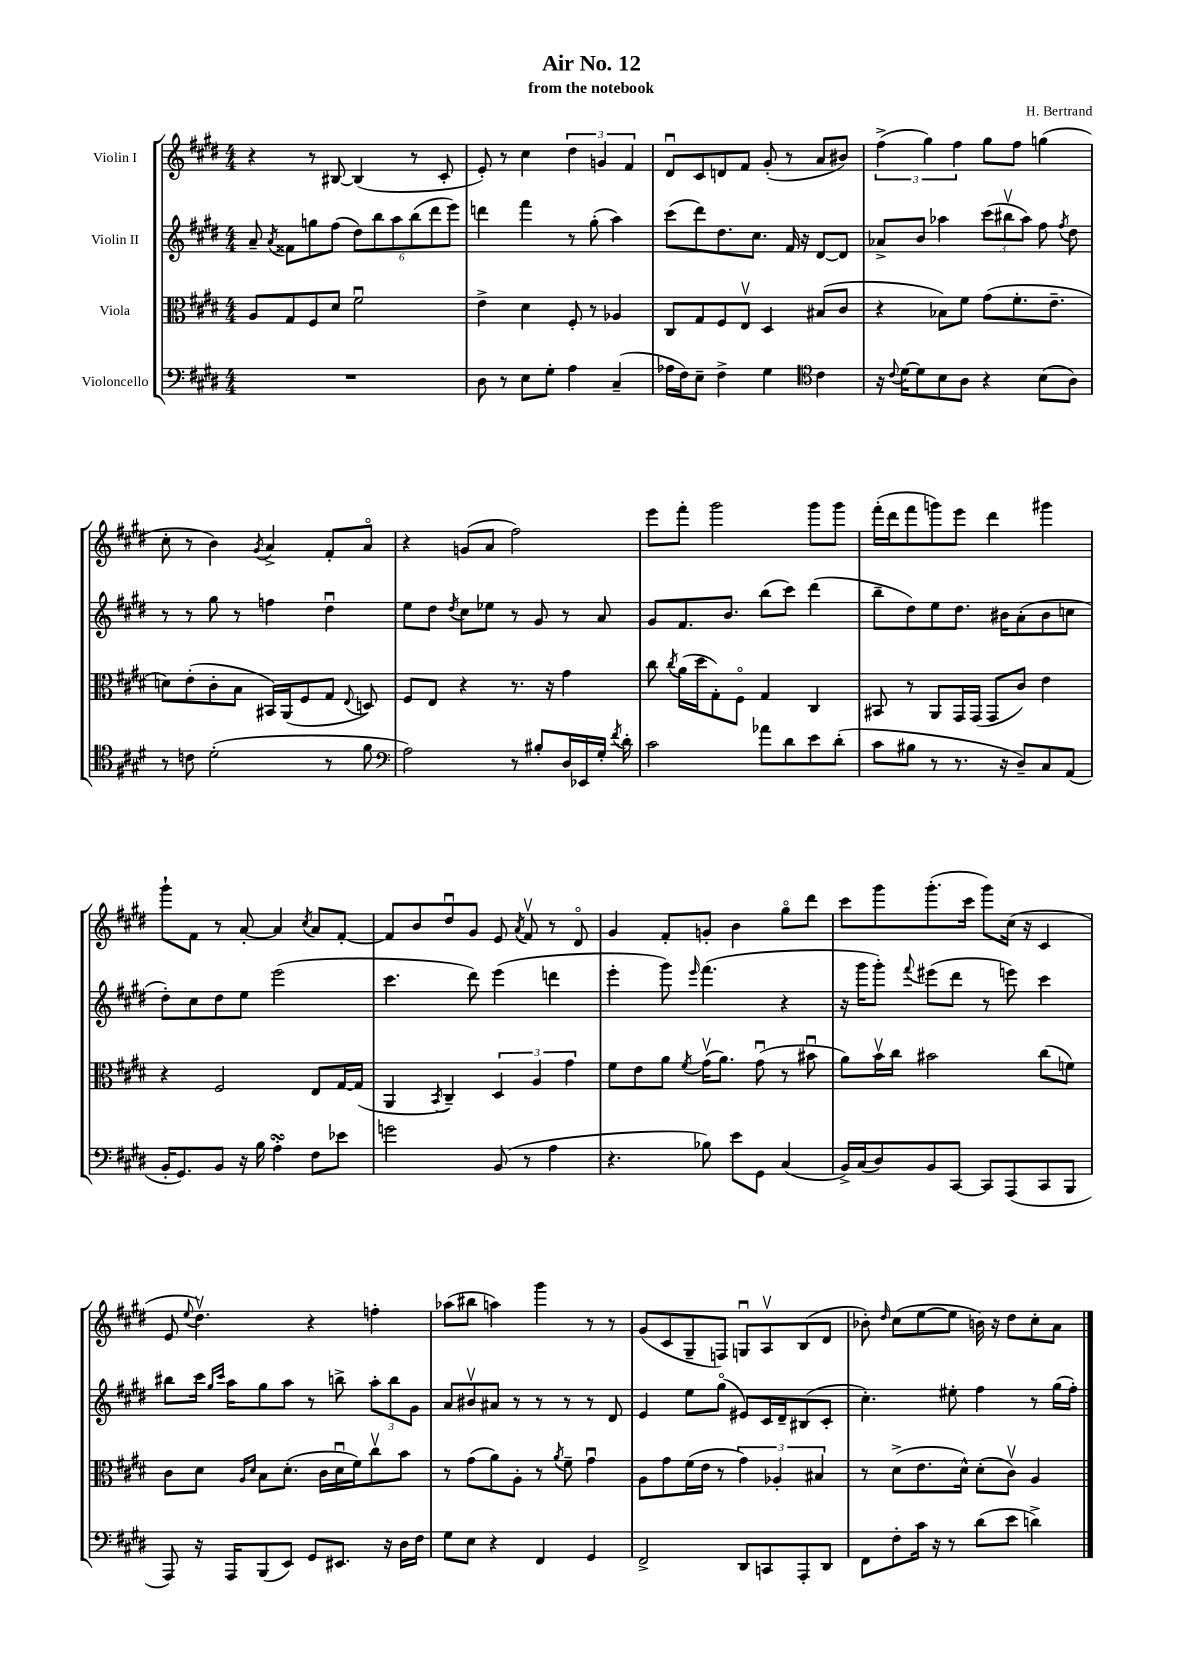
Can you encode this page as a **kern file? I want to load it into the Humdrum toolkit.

**kern	**kern	**kern	**kern
*staff4	*staff3	*staff2	*staff1
*clefF4	*clefC3	*clefG2	*clefG2
*k[f#c#g#d#]	*k[f#c#g#d#]	*k[f#c#g#d#]	*k[f#c#g#d#]
*M4/4	*M4/4	*M4/4	*M4/4
1r	8A	8a~	4r
.	.	8qa	.
.	8G#	8f##	.
.	8F#	8gg	8r
.	8d#	(8ff#	[8B#
.	2f#u	12dd#)	(4B#]
.	.	12bb	.
.	.	12aa	.
.	.	(12bb	8r
.	.	12ddd#	.
.	.	.	8c#'
.	.	12eee)	.
=	=	=	=
8D#	4e^	4ddd	8e')
8r	.	.	8r
8E	4d#	4fff#	4cc#
8G#'	.	.	.
4A	8F#'	8r	6dd#
.	8r	(8gg#'	.
.	.	.	6g
(4C#~	4A-	4aa)	.
.	.	.	6f#
=	=	=	=
16A-	8C#	(8ccc#	8d#u
16F#)	.	.	.
8E~	8G#	8ddd#)	8c#
4F#^	8F#	8.dd#	8d
.	8Ev	.	8f#
.	.	8.cc#	.
4G#	4D#	.	(8g#'
.	.	16f#	8r
.	.	16r	.
*clefC4	*	*	*
4c#	(8B#	[8d#	8a
.	8c#	8d#]	8b#)
=	=	=	=
16r	4r	8a-^	(6ff#^
8qqc#	.	.	.
[16d#	.	.	.
8d#]	.	8b	.
.	.	.	6gg#)
8B	8B-)	4aa-	.
.	.	.	6ff#
8A	8f#	.	.
4r	(8g#	(12ccc#	8gg#
.	.	12bb#v	.
.	8.f#'	.	8ff#
.	.	12aa-)	.
(8B	.	8ff#	(4gg
.	8.e~	.	.
.	.	8qff#	.
8A)	.	8dd#	.
=	=	=	=
8r	8d)	8r	8cc#'
8c	(8e'	8r	8r
(2d#'	8c#'	8gg#	4b)
.	8B	8r	.
.	.	.	8qg#
.	16BB#)	4ff	4a^
.	(16AA	.	.
.	8F#	.	.
8r	8G#	4dd#u	8f#'
.	8qqE	.	.
8f#	8D)	.	8ao
=	=	=	=
*clefF4	*	*	*
2A)	8F#	8ee	4r
.	8E	8dd#	.
.	.	8qdd#	.
.	4r	8cc#	(8g
.	.	8ee-	8a
8r	8.r	8r	2ff#)
8B#'	.	8g#	.
.	16r	.	.
16D#	4g#	8r	.
16EE-	.	.	.
16G#'	.	8a	.
8qf#	.	.	.
16d#'	.	.	.
=	=	=	=
2c#	8cc#	8g#	8eee
.	8qcc#	.	.
.	(16a	8.f#	8fff#'
.	16dd#	.	.
.	8G#')	.	2ggg#
.	.	8.b	.
.	8F#o	.	.
8a-	4G#	(8bb	.
8d#	.	8ccc#)	.
8e	4C#	(4ddd#	8ggg#
(8d#'	.	.	8ggg#
=	=	=	=
8c#	8BB#	8bb~	(16fff#'
.	.	.	16ddd#
8B#	8r	8dd#)	8fff#
8r	8AA	8ee	8ggg)
8.r	16GG#	8.dd#	8eee
.	(16GG#	.	.
.	8GG#	.	4ddd#
16r	.	16b#	.
8D#~)	8c#)	(8a'	.
8C#	4e	8b#	4ggg#
(8AA	.	8cc	.
=	=	=	=
16BB'	4r	8dd#')	8ggg#`
8.GG#)	.	.	.
.	.	8cc#	8f#
8BB	2F#	8dd#	8r
16r	.	8ee	[8a'
16B	.	.	.
4A'	.	(2eee	4a]
.	.	.	8qcc#
8F#	8E	.	8a
8e-	[16G#	.	[8f#'
.	(16G#]	.	.
=	=	=	=
2g	4AA	4.ccc#	8f#]
.	.	.	8b
.	8qBB	.	.
.	4C#~)	.	8dd#u
.	.	8ddd#)	8g#
(8BB	6D#	(4eee	8e
.	.	.	8qa
8r	.	.	8f#v
.	6A	.	.
4A	.	4ddd	8r
.	6g#	.	.
.	.	.	8d#o
=	=	=	=
4.r	8f#	4eee'	4g#
.	8e	.	.
.	8a	8ggg#)	8f#'
.	8qf#	16qqeee	.
8B-)	(16g#v	(4.fff#	8g'
.	8.a)	.	.
8e	.	.	4b
8GG#	(8g#u	.	.
(4C#	8r	4r	8gg#o
.	8b#u	.	8ddd#
=	=	=	=
16BB^)	8a)	16r	8ccc#
(16C#	.	16ggg#	.
8D#)	16bv	8ggg#')	8ggg#
.	16cc#	.	.
.	.	8qqfff#	.
8BB	2b#	(8eee#	(8.ggg#'
[8CC#	.	8ddd#	.
.	.	.	16ccc#
8CC#]	.	8r	8ggg#)
(8AAA	.	8eee)	(16cc#
.	.	.	16r
8CC#	(8cc#	4ccc#	4c#
8BBB	8f)	.	.
=	=	=	=
8AAA)	8c#	8bb#	8e
.	.	.	8qqee
16r	8d#	16ccc#	4.dd#v)
.	.	16qqgg#	.
.	.	16qqccc#	.
16AAA	.	16aa	.
.	16qqA	.	.
.	16qqd#	.	.
(8BBB	8B	8gg#	.
8EE)	(8.d#'	8aa	.
8GG#	.	8r	4r
.	16c#	.	.
8.EE#	16d#u	8bb^	.
.	16f#)	.	.
.	8cc#v	12aa'	4ff'
16r	.	.	.
.	.	12bb	.
16D#	8b	.	.
.	.	12g#	.
16F#	.	.	.
=	=	=	=
8G#	8r	8a	(8aa-
8E	(8g#	8b#v	8bb#
4r	8a)	8a#	4aa)
.	8A'	8r	.
4FF#	8r	8r	4ggg#
.	8qa	.	.
.	8f#~	8r	.
4GG#	4g#u	8r	8r
.	.	8d#	8r
=	=	=	=
2FF#^	8A	4e	(8g#
.	8g#	.	8c#
.	(16f#	8ee	8G#~
.	16e	.	.
.	8r	(8gg#o	8F)
8DD#	6g#)	8e#)	8Gu
8CC	.	16c#	8Av
.	6A-'	.	.
.	.	16d#~	.
8AAA'	.	(8B#	(8B
.	6B#	.	.
8DD#	.	8c#'	8d#
=	=	=	=
8FF#	8r	4.cc#')	8b-')
.	.	.	16qqdd#
8F#'	(8d#^	.	(8cc#
16c#	8.e	.	[8ee
16r	.	.	.
8r	.	8ee#'	8ee]
.	16d#^^)	.	.
(8d#	(8d#'	4ff#	16b)
.	.	.	16r
8e	8c#v)	.	8dd#
4d^)	4A	8r	8cc#'
.	.	(16gg#	8a
.	.	16ff#')	.
==	==	==	==
*-	*-	*-	*-
